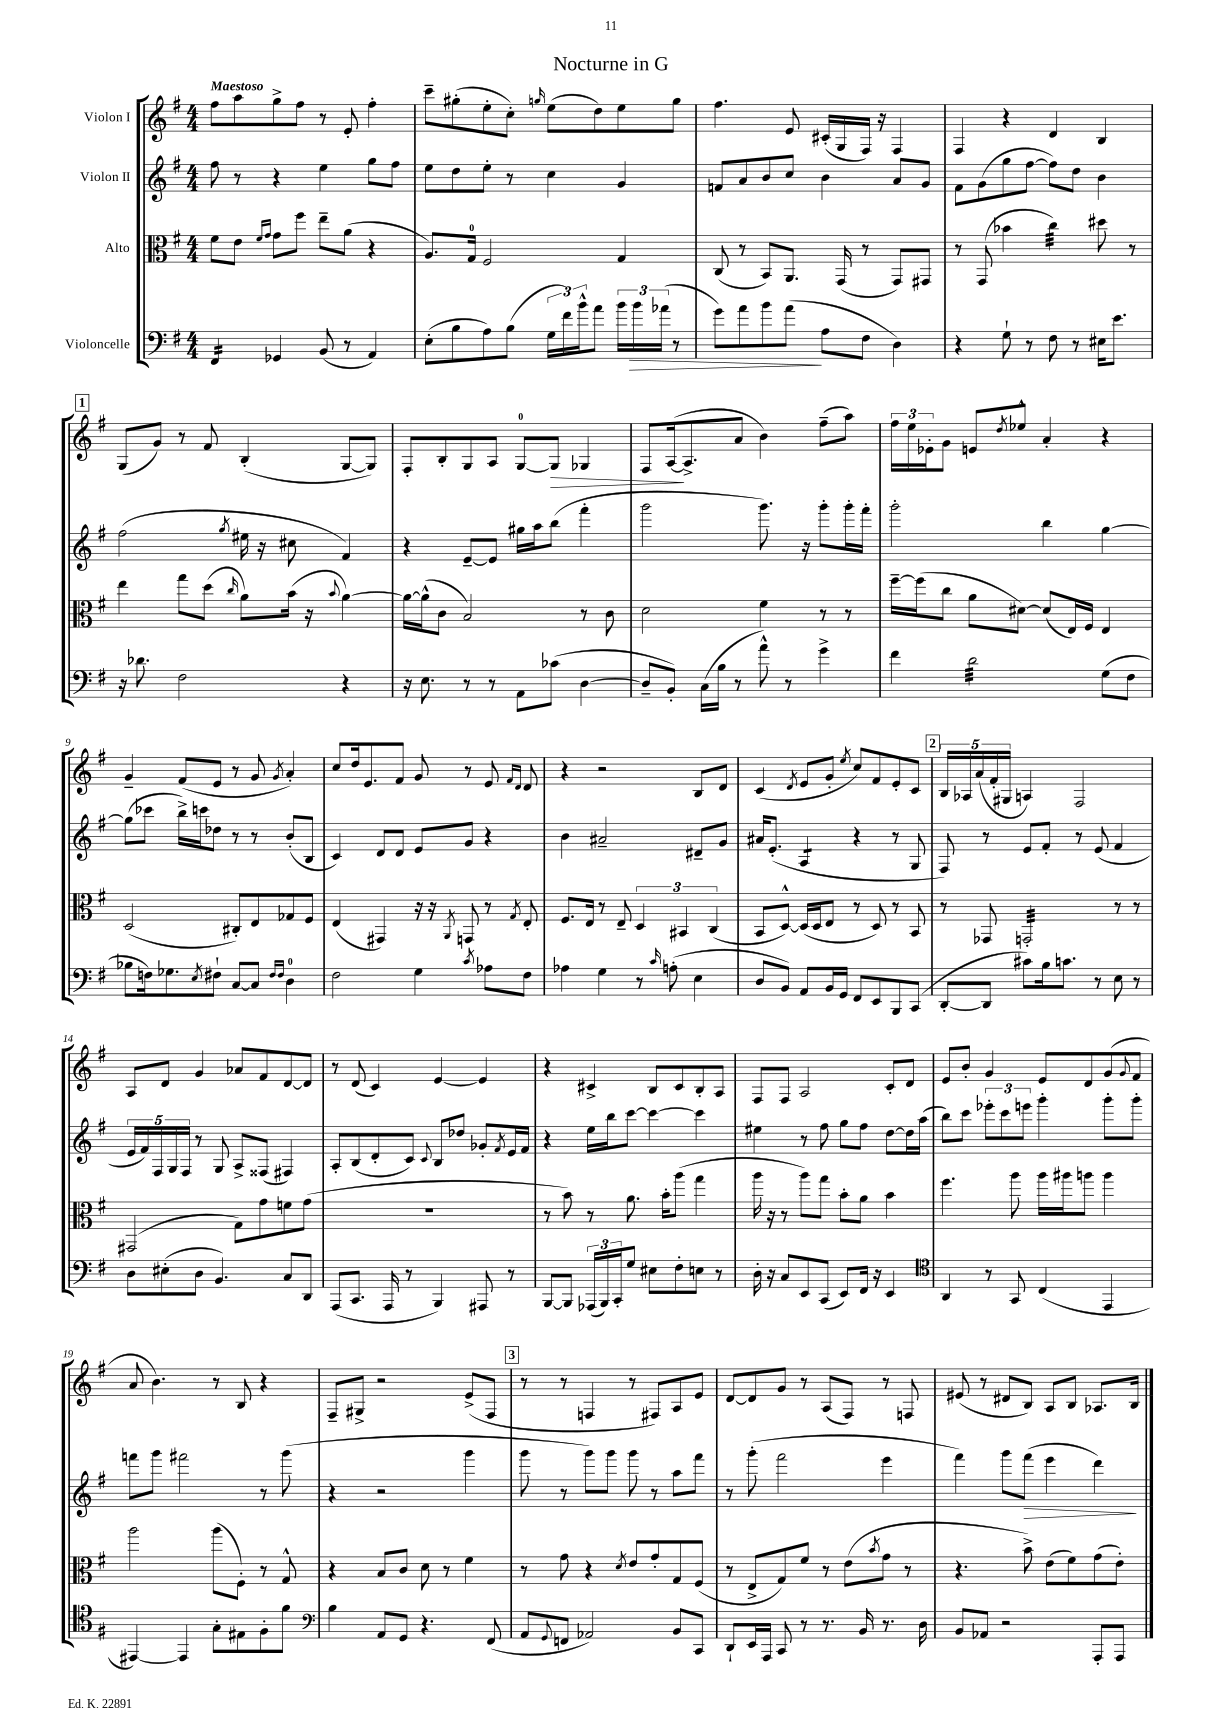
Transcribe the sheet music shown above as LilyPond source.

\header { title = "Nocturne in G" }
<<
\new StaffGroup <<
\new Staff = "s0" \with { instrumentName = "Violon I" } {
    \clef treble \key g \major \numericTimeSignature \time 4/4 \tempo "Maestoso"
    fis''8 a''8 g''8-> fis''8 r8 e'8-. fis''4-. |
    c'''8-- gis''8-.( e''8-. c''8-.) \grace { g''16 } e''8( d''8) e''8 g''8 |
    fis''4. e'8 cis'16-.( g16 fis16) r16 fis4 |
    fis4 r4 d'4 b4 |
    \mark \markup { \box "1" } g8( g'8) r8 fis'8 b4-.( g8~ g8) |
    fis8-. b8-. g8 a8 g8-0~ g8\> ges4 |
    fis8 a16~\!( a8.-> a'8 b'4) fis''8--( a''8) |
    \tuplet 3/2 { fis''16 e''16 ees'16-. } g'8 e'8 \acciaccatura { d''8 } ees''8-^ a'4-. r4 |
    g'4-- fis'8( e'8 r8 g'8 \acciaccatura { g'8 } a'4-.) |
    c''8 d''16 e'8. fis'8 g'8 r8 e'8 \grace { fis'16 d'16 } d'8 |
    r4 r2 b8 d'8 |
    c'4( \acciaccatura { d'8 } e'8 g'8-. \acciaccatura { e''8 } c''8) fis'8 e'8-. c'8 |
    \mark \markup { \box "2" } \tuplet 5/4 { b16 aes16 a'16( fis'16-. gis16 } a4) fis2 |
    a8 d'8 g'4 aes'8 fis'8 d'8~ d'8 |
    r8 d'8( c'4) e'4~ e'4 |
    r4 cis'4-> b8 cis'8 b8-. a8 |
    fis8 fis8 a2 c'8-. d'8 |
    e'8 b'8-. g'4 e'8 d'8 g'8( \appoggiatura { g'8 } fis'8 |
    a'8 b'4.) r8 b8 r4 |
    fis8-- gis8-> r2 e'8->( fis8 |
    \mark \markup { \box "3" } r8 r8 f4 r8 fis8) a8 e'8 |
    d'8~ d'8 g'8 r8 a8( fis8) r8 f8 |
    eis'8( r8 dis'8 b8) a8 b8 aes8. b16 \bar "|." |
}
\new Staff = "s1" \with { instrumentName = "Violon II" } {
    \clef treble \key g \major \numericTimeSignature \time 4/4
    fis''8 r8 r4 e''4 g''8 fis''8 |
    e''8 d''8 e''8-. r8 c''4 g'4 |
    f'8 a'8 b'8 c''8 b'4 a'8 g'8 |
    fis'8 g'8( g''8 fis''8~ fis''8) d''8 b'4 |
    \mark \markup { \box "1" } fis''2( \acciaccatura { g''8 } eis''16 r16 cis''8 fis'4) |
    r4 e'8~-- e'8 gis''16 a''16 b''8( fis'''4-. |
    g'''2 g'''8.) r16 g'''8-. g'''16-. fis'''16-. |
    g'''2-. b''4 g''4~ |
    g''8( ces'''8 b''16->) c'''16 des''8 r8 r8 b'8-.( b8 |
    c'4) d'8 d'8 e'8 g'8 r4 |
    b'4 ais'2-- dis'8-- g'8 |
    ais'16 e'8.-.( a4:8 r4 r8 g8 |
    \mark \markup { \box "2" } fis8) r8 e'8 fis'8-. r8 e'8( fis'4 |
    \tuplet 5/4 { e'16 fis'16) fis16 g16 fis16 } r8 g8 a8-> fisis8( fis4) |
    a8-. b8( d'8-. c'8) \appoggiatura { c'8 } b8 des''8 ges'8-. \acciaccatura { fis'8 } e'16 fis'16 |
    r4 e''16 b''16 c'''8~ c'''4~ c'''4 |
    eis''4 r8 fis''8 g''8 fis''8 d''8~ d''16 a''16( |
    b''8) c'''8 \tuplet 3/2 { ees'''8-. c'''8 e'''8 } g'''4-. g'''8-. g'''8-. |
    f'''8 g'''8 fis'''2 r8 g'''8( |
    r4 r2 g'''4 |
    \mark \markup { \box "3" } g'''8 r8 g'''8) g'''8 g'''8 r8 a''8 fis'''8 |
    r8 g'''8-.( fis'''2 e'''4 |
    fis'''4) g'''8 fis'''8\>( e'''4 d'''4\!) \bar "|." |
}
\new Staff = "s2" \with { instrumentName = "Alto" } {
    \clef alto \key g \major \numericTimeSignature \time 4/4
    fis'8 e'8 \grace { fis'16 g'16 } g'8 fis''8 e''8-- a'8( r4 |
    a8.) g16-0 fis2 g4 |
    c8( r8 b,8) a,8. g,16( r8 g,8) gis,8 |
    r8 g,8( bes'4 c''4:32) dis''8 r8 |
    \mark \markup { \box "1" } e''4 g''8 d''8( \grace { c''16 } a'8) b'16( r16 \appoggiatura { b'8 } a'4~) |
    a'16~ a'16-^( c'8 b2) r8 c'8 |
    d'2 fis'4 r8 r8 |
    fis''16~-- fis''16( c''8 a'8 dis'8~) dis'8( e16) fis16 e4 |
    d2( cis8-.) e8 ges8 fis8 |
    e4( gis,4) r16 r16 \acciaccatura { a,8 } g,8 r8 \acciaccatura { g8 } e8-. |
    fis8. e16 r8 e8-- \tuplet 3/2 { d4 bis,4 c4( } |
    b,8 d8~-^) d16( d16 e8 r8 d8) r8 b,8 |
    \mark \markup { \box "2" } r8 ges,8 g,2:32-. r8 r8 |
    gis,2( g8) g'8 f'8 g'8( |
    R1 |
    r8 b'8) r8 a'8. b'16-. a''8( g''4 |
    a''16 r16 r8 a''8) g''8 b'8-. a'8 b'4 |
    fis''4. a''8 a''16 ais''16 a''8 a''4 |
    a''2 a''8( fis8-.) r8 g8-^ |
    r4 b8 c'8 d'8 r8 fis'4 |
    \mark \markup { \box "3" } r8 g'8 r4 \acciaccatura { d'8 } e'8 g'8-. g8 fis8( |
    r8 e8-> g8) fis'8 r8 e'8( \acciaccatura { b'8 } g'8 r8 |
    r4. b'8->) e'8( fis'8) g'8( e'8-.) \bar "|." |
}
\new Staff = "s3" \with { instrumentName = "Violoncelle" } {
    \clef bass \key g \major \numericTimeSignature \time 4/4
    fis,4:16 ges,4 b,8( r8 a,4) |
    e8-.( b8 a8) b8( \tuplet 3/2 { g16 fis'16) b'16-^ } a'8 \tuplet 3/2 { b'16 b'16\> aes'16( } r8 |
    g'8) a'8 b'8 a'8\!( a8 fis8 d4) |
    r4 g8-! r8 fis8 r8 eis16 e'8. |
    \mark \markup { \box "1" } r16 des'8. fis2 r4 |
    r16 e8. r8 r8 a,8 ces'8( d4~ |
    d8-- b,8-.) c16( b16 r8 a'8-^) r8 g'4-> |
    fis'4 d'2:32 g8( fis8 |
    bes8 f16) ges8. \acciaccatura { e8 } fis8-! c8~ c8 \grace { fis16 fis16 } d4-0 |
    fis2 g4 \acciaccatura { c'8 } aes8 fis8 |
    aes4 g4 r8 \grace { c'16 } a8-.( e4 |
    d8 b,8) a,8 b,16 g,16 fis,8 e,8 b,,8 c,8( |
    \mark \markup { \box "2" } d,8~-. d,8 cis'8) b16 c'8. r8 e8 r8 |
    d8 eis8-.( d8 b,4.) c8 d,8 |
    a,,8( c,8. a,,16 r8 b,,4) ais,,8 r8 |
    b,,8~ b,,8 \tuplet 3/2 { aes,,16( b,,16) c,16-. } g8 eis8 fis8-. e8 r8 |
    d16-. r16 c8 e,8 c,8( e,8) fis,16 r16 e,4 |
    \clef tenor a,4 r8 g,8 c4( e,4 |
    eis,4~) eis,4 g8-. eis8 fis8-. fis'8 |
    \clef bass b4 a,8 g,8 r4. fis,8( |
    \mark \markup { \box "3" } a,8 \appoggiatura { g,8 } f,8 aes,2) b,8 c,8 |
    d,8-! e,16 a,,16 c,8 r8 r8. b,16 r8. d16 |
    b,8 aes,8 r2 a,,8-. a,,8 \bar "|." |
}
>>
>>
